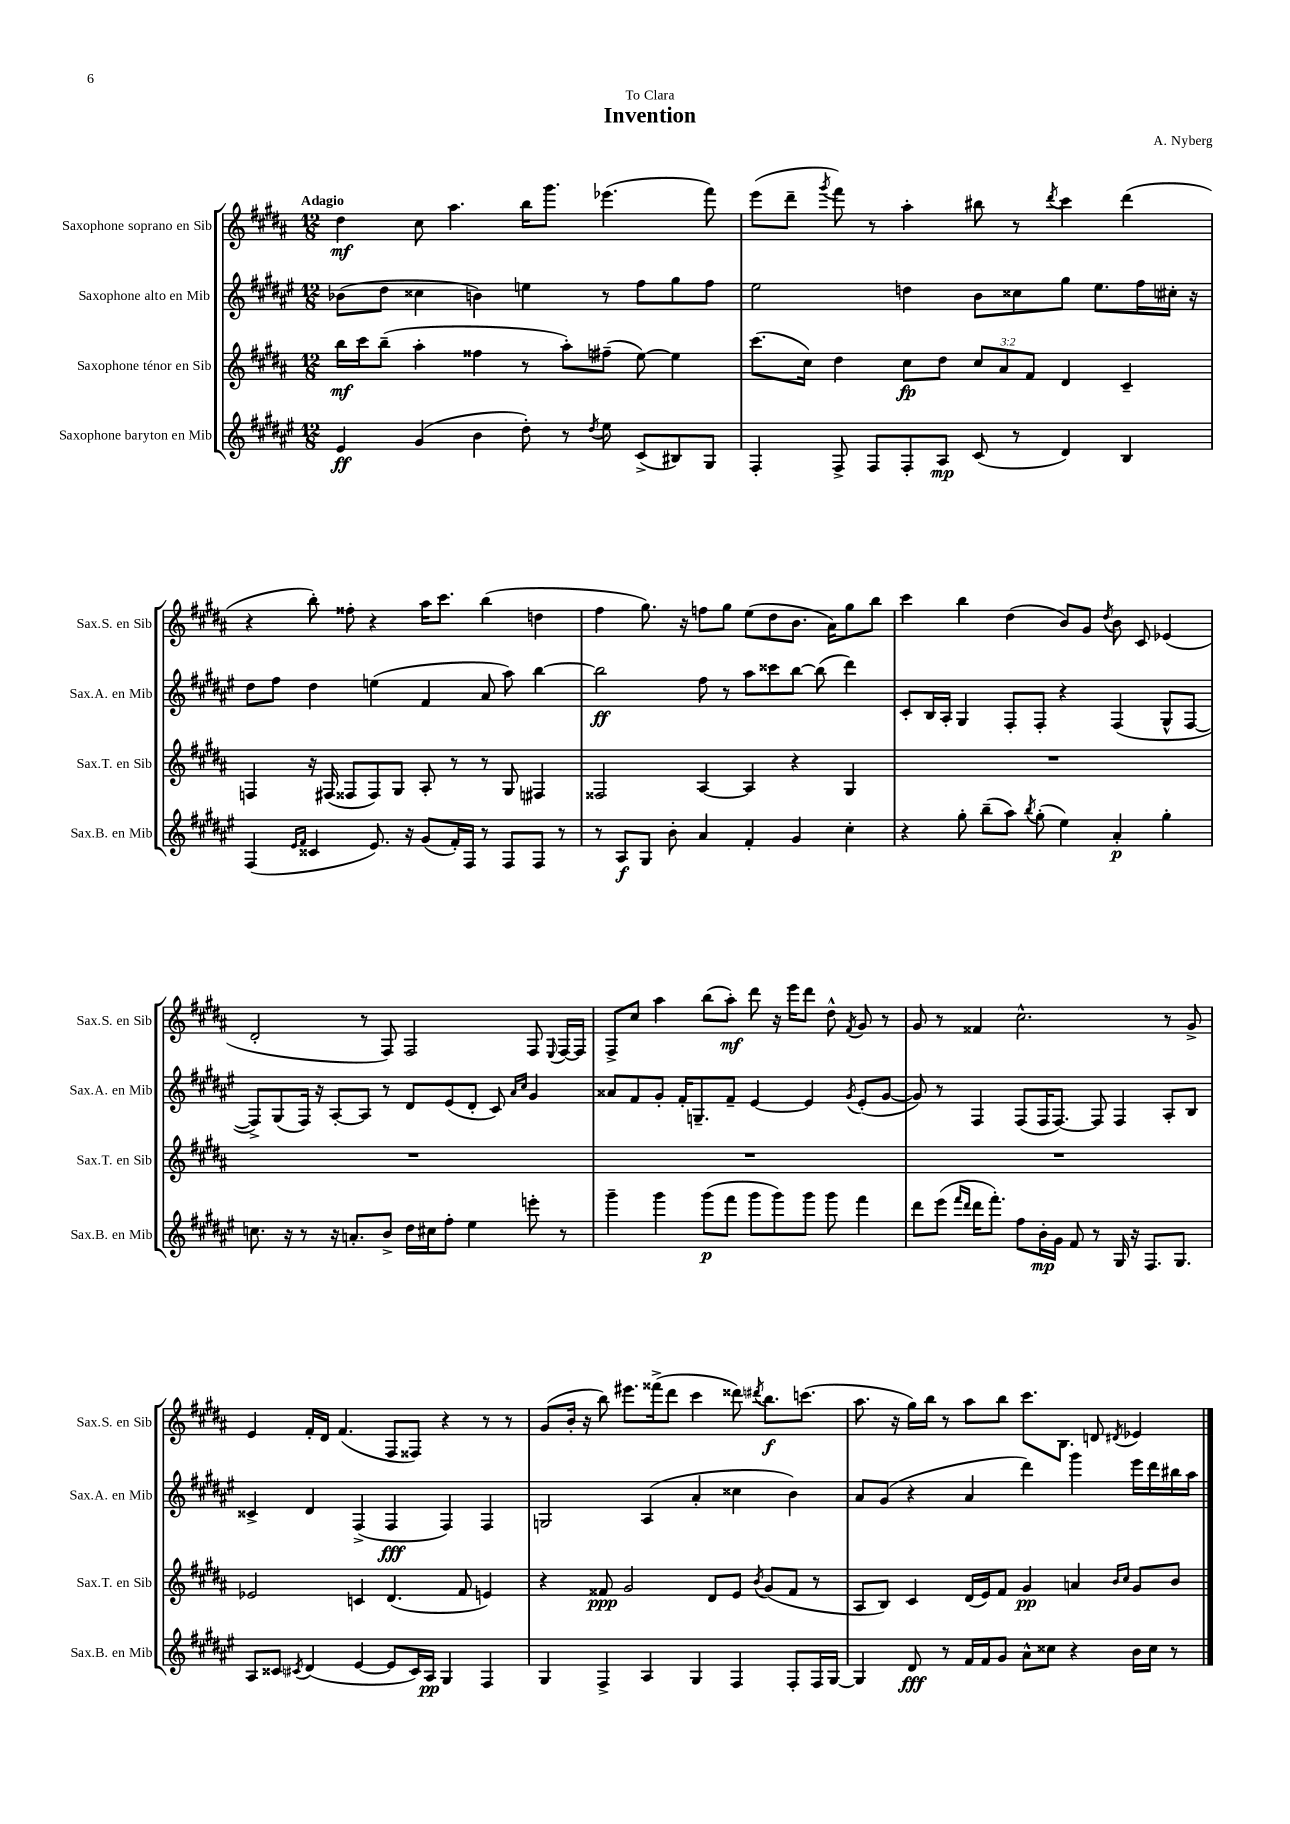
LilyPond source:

\header { title = "Invention" composer = "A. Nyberg" dedication = "To Clara" }
<<
\new StaffGroup <<
\new Staff = "s0" \with { instrumentName = "Saxophone soprano en Sib" shortInstrumentName = "Sax.S. en Sib" } {
    \clef treble \key b \major \numericTimeSignature \time 12/8 \tempo "Adagio"
    \autoBeamOff dis''4\mf cis''8 ais''4. b''16[ gis'''8.] ees'''4.( fis'''8) |
    e'''8[( dis'''8]-- \acciaccatura { gis'''8 } fis'''8) r8 ais''4-. bis''8 r8 \acciaccatura { dis'''8 } cis'''4 dis'''4( |
    r4 b''8-.) fisis''8-. r4 ais''16[ cis'''8.] b''4( d''4 |
    fis''4 gis''8.) r16 f''8[ gis''8] e''8[( dis''8 b'8.] ais'16[) gis''8 b''8] |
    cis'''4 b''4 dis''4( b'8[) gis'8] \acciaccatura { dis''8 } b'8 cis'8 ees'4( |
    dis'2-. r8 fis8) fis2 fis8 \appoggiatura { e8 } fis16[~ fis16] |
    fis8[-> cis''8] ais''4 b''8[( ais''8]-.\mf) dis'''8 r16 e'''16[ dis'''8] dis''8-^ \acciaccatura { fis'8 } gis'8 r8 |
    gis'8 r8 fisis'4 cis''2.-^ r8 gis'8-> |
    e'4 fis'16[-. dis'16] fis'4.( fis8[ fisis8]) r4 r8 r8 |
    gis'8[( b'16]-. r16 b''8) eis'''8.[ fisis'''16->( dis'''8] cis'''4 disis'''8) \acciaccatura { dis'''8 } b''8.[\f c'''8.]( |
    ais''8. r16 gis''16[) b''16] r8 ais''8[ b''8] cis'''8.[ b8.] d'8 \acciaccatura { dis'8 } ees'4 \bar "|." |
}
\new Staff = "s1" \with { instrumentName = "Saxophone alto en Mib" shortInstrumentName = "Sax.A. en Mib" } {
    \clef treble \key fis \major \numericTimeSignature \time 12/8
    \autoBeamOff bes'8[( dis''8] cisis''4 b'4) e''4 r8 fis''8[ gis''8 fis''8] |
    eis''2 d''4 b'8[ cisis''8 gis''8] eis''8.[ fis''16 cis''16]-. r16 |
    dis''8[ fis''8] dis''4 e''4( fis'4 ais'8 ais''8) b''4~ |
    b''2\ff fis''8 r8 ais''8[ cisis'''8 b''8]~ b''8( dis'''4) |
    cis'8[-. b16 ais16]-. gis4 fis8[-. fis8]-. r4 fis4( gis8[-^ fis8]~ |
    fis8[->) gis8( fis16]) r16 ais8[~-. ais8] r8 dis'8[ eis'8( dis'8]-. cis'8) \grace { ais'16[ cis''16] } gis'4 |
    aisis'8[ fis'8 gis'8]-. fis'16[-. g8.-- fis'8]-- eis'4~ eis'4 \acciaccatura { gis'8 } eis'8[-.( gis'8]~ |
    gis'8) r8 fis4 fis8[( fis16 fis8.]~) fis8 fis4 ais8[-. b8] |
    cisis'4-> dis'4 fis4->( fis4\fff fis4) fis4 |
    g2 ais4( ais'4-. cisis''4 b'4) |
    ais'8[ gis'8]( r4 ais'4 dis'''4) gis'''4 eis'''16[ dis'''16 bis''16 ais''16] \bar "|." |
}
\new Staff = "s2" \with { instrumentName = "Saxophone ténor en Sib" shortInstrumentName = "Sax.T. en Sib" } {
    \clef treble \key b \major \numericTimeSignature \time 12/8 \override Staff.TupletNumber.text = #tuplet-number::calc-fraction-text
    \autoBeamOff b''16[\mf cis'''16 b''8]--( ais''4-. fisis''4 r8 ais''8[-.) fis''8]--( e''8~) e''4 |
    cis'''8.[( cis''16]) dis''4 cis''8[\fp dis''8] \tuplet 3/2 { cis''8[ ais'8 fis'8] } dis'4 cis'4-- |
    f4 r16 fis16( fisis8[ fisis8) gis8] ais8-. r8 r8 gis8 fis4 |
    fisis2 ais4~ ais4 r4 gis4 |
    R1. |
    R1. |
    R1. |
    R1. |
    ees'2 c'4 dis'4.( fis'8 e'4) |
    r4 fisis'8\ppp gis'2 dis'8[ e'8] \acciaccatura { b'8 } gis'8[( fisis'8] r8 |
    ais8[ b8]) cis'4 dis'16[( e'16) fis'8] gis'4\pp a'4 \grace { b'16[ cis''16] } gis'8[ b'8] \bar "|." |
}
\new Staff = "s3" \with { instrumentName = "Saxophone baryton en Mib" shortInstrumentName = "Sax.B. en Mib" } {
    \clef treble \key fis \major \numericTimeSignature \time 12/8
    \autoBeamOff eis'4\ff gis'4( b'4 dis''8-.) r8 \acciaccatura { dis''8 } eis''8 cis'8[->( bis8) gis8] |
    fis4-. fis8-> fis8[ fis8-. ais8]\mp cis'8( r8 dis'4) b4 |
    fis4( \grace { eis'16[ fis'16] } cisis'4 eis'8.) r16 gis'8[( fis'16-.) fis16] r8 fis8[ fis8] r8 |
    r8 ais8[\f gis8] b'8-. ais'4 fis'4-. gis'4 cis''4-. |
    r4 gis''8-. b''8[--( ais''8]) \acciaccatura { b''8 } gis''8-.( eis''4) ais'4-.\p gis''4-. |
    c''8. r16 r8 r16 a'8.[-. b'8]-> dis''16[ cis''16 fis''8]-. eis''4 e'''8-. r8 |
    gis'''4-- gis'''4 gis'''8[\p( fis'''8] gis'''8[ gis'''8) gis'''8] gis'''8 fis'''4 |
    dis'''8[ eis'''8]( \grace { fis'''16[ dis'''16] } dis'''16[ fis'''8.]-.) fis''8[ b'16-.\mp gis'16] fis'8 r8 gis16 r16 fis8.[ gis8.] |
    ais8[ cisis'8] \acciaccatura { cis'8 } dis'4( eis'4~ eis'8[ cis'16) ais16]\pp gis4 fis4 |
    gis4 fis4-> ais4 gis4 fis4 fis8[-. fis16 gis16]~ |
    gis4 dis'8\fff r8 fis'16[ fis'16 gis'8] ais'8[-^ cisis''8] r4 b'16[ cisis''16] r8 \bar "|." |
}
>>
>>
\layout { \context { \Score \remove "Bar_number_engraver" } }
